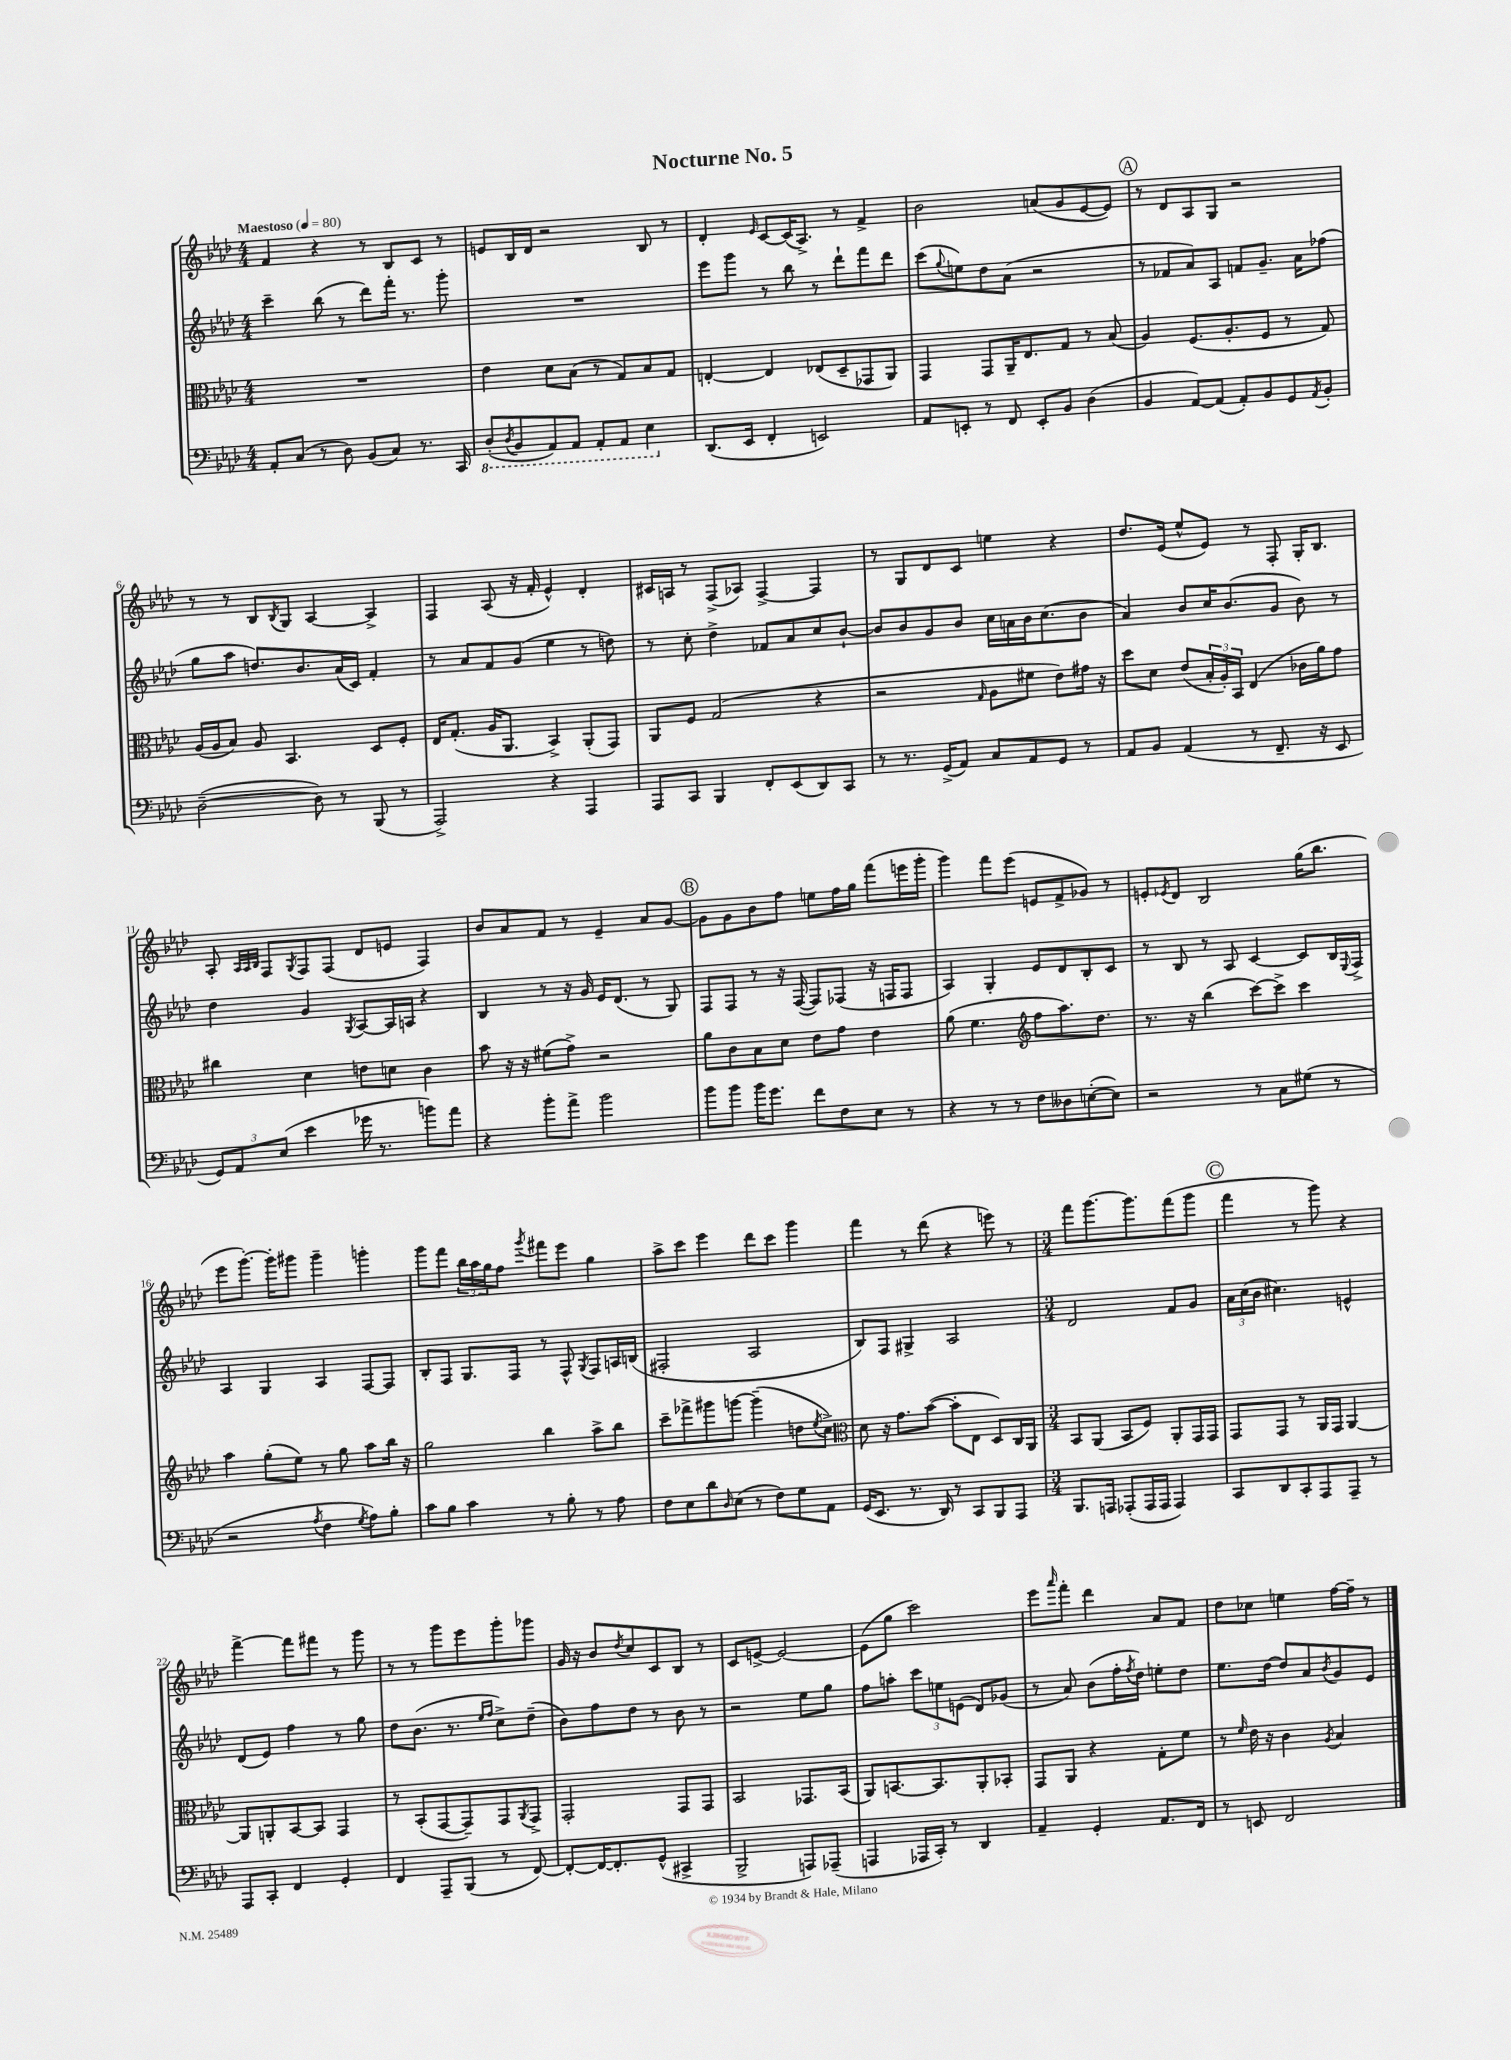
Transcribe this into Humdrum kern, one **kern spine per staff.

**kern	**kern	**kern	**kern
*staff4	*staff3	*staff2	*staff1
*clefF4	*clefC3	*clefG2	*clefG2
*k[b-e-a-d-]	*k[b-e-a-d-]	*k[b-e-a-d-]	*k[b-e-a-d-]
*M4/4	*M4/4	*M4/4	*M4/4
*MM80	*MM80	*MM80	*MM80
8AA-'/L	1r	4ccc~\	4f/
(8C/J	.	.	.
8r	.	(8bb-\	4r
8D-\)	.	8r	.
(8BB-/L	.	8ddd-\L)	8r
8C/J)	.	16fff'\Jk	8B-/L
.	.	8.r	.
8.r	.	.	8c/J
.	.	8ggg'\	8r
16CC/	.	.	.
=	=	=	=
(8DD-'/L	4e-\	1r	8e/L
8qDD-/	.	.	.
8BBB-/	.	.	16B-/L
.	.	.	16d-/JJ
8AAA-/)	8d-\L	.	2r
8AAA-/J	(8B-\J	.	.
8AAA-'/L	8r	.	.
8AAA-/J	8G/L)	.	.
4EE-\	8B-/	.	8B-/
.	8G/J	.	8r
=	=	=	=
(8.DD-/L	[4E'/	8eee-\L	4d-'/
.	.	8ggg\J	.
16EE-/Jk	.	.	.
.	.	.	16qqe-/
4FF'/	4E/]	8r	[8c/L
.	.	8bb-\	(16c/]K
.	.	.	8.A-^/J)
2EE/)	(8E-/L	8r	.
.	8D-~/	8ddd-`\L	8r
.	8GG-/	8fff\	4f^/
.	8AA-/J)	8ddd-\J	.
=	=	=	=
8AA-/L	4GG/	(8ccc\L	2b-\
.	.	8qqgg/	.
8EE'/J	.	8ee\)	.
8r	8GG/L	8dd-\	.
8FF/	16AA-~/K	(8a-\J	.
.	8.E-/	.	.
8EE'/L	.	2r	(8a/L
8BB-/J	8G/J	.	8g/
(4D-\	8r	.	[8e-/
.	(8B-/	.	8e-/]J)
=	=	=	=
4BB-/	4A-/)	8r	8r
.	.	8f-/L	8d-/L
[8AA-/L)	(8.F/L	8a-/)	8A-/
(8AA-/]J	.	8A-/J	8G/J
.	8.A-'/	.	.
8AA-'/L)	.	8f/L	2r
8BB-/	8F/J	8.g~/J	.
8GG/	8r	.	.
.	.	16a-\LK	.
8qAA-/	.	.	.
8BB-'/J	8G/)	(8ff-\J	.
=	=	=	=
([2D-~\	(16A-/LL	8gg\L	8r
.	16A-/J	.	.
.	8B-/J)	8aa-\J	8r
.	8A-/	8.dd/L)	8B-/L
.	.	.	8qB-/
.	4.BB-/	.	8G/J
.	.	8.b-/	.
8D-\])	.	.	[4A-/
8r	.	(16a-/L	.
.	.	16c/JJ)	.
(8BBB-/	8D-/L	4f'/	4A-^/]
8r	8F'/J	.	.
=	=	=	=
2AAA-^/)	16E-/LK	8r	4F/
.	(8.G'/J	.	.
.	.	8a-/L	.
.	16A-/LK	8f/	(8A-/
.	8.AA-/J	.	.
.	.	(8g/J	16r
.	.	.	16f'/
4r	4BB-^/)	4ee-\	4e-^^/)
4AAA-/	(8AA-'/L	8r	4d-'/
.	8GG/J)	8dd\)	.
=	=	=	=
8AAA-/L	8AA-/L	8r	16c#/LL
.	.	.	16A/JJ
8CC/J	8F/J	8cc'\	8r
4BBB-/	(2G/	4dd-^\	(8F^/L
.	.	.	8A-/J)
8FF'/L	.	8f-/L	[4F^/
(8EE-/	.	8a-/	.
8DD-/)	4r	8cc/	4F/]
8CC/J	.	[8b-`/J	.
=	=	=	=
8r	2r	8b-/]L	8r
8.r	.	8b-/	8G/L
.	.	8g/	8d-/
(16GG^/LK	.	.	.
8AA-/J)	.	8b-/J	8c/J
.	16qqG/	.	.
8C/L	8A-\L	16cc\LL	4ee\
.	.	16a\	.
8AA-/	8f#\J	16b-\J	.
.	.	(8.cc\	.
8GG/J	8e-\L)	.	4r
8r	16g#\Jk	8b-\J	.
.	16r	.	.
=	=	=	=
8AA-/L	8dd-\L	4a-/)	8.dd-/L
8BB-/J	8d-\J	.	.
.	.	.	(16e-/Jk
(4AA-/	(8e-/L	8b-/L	8ee-^^/L
.	24B-'/L	16cc/K	8e-/J)
.	24A-'/)	.	.
.	.	(8.b-/	.
.	24BB-/JJ	.	.
8r	(4E-/	.	8r
8.FF~/	.	8g/J	8F'/
.	16c-\LL	8b-\)	16G'/LK
16r	16a-\J)	.	8.B-/J
8EE-/	8g\J	8r	.
=	=	=	=
12GG/L)	4cc#\	4dd-\	8A-'/
12AA-/	.	.	.
.	.	.	32qqA-/LLL
.	.	.	32qqA-/
.	.	.	32qqB-/JJJ
.	.	.	8F/L
(12E-/J	.	.	.
.	.	.	8qG/
4e-\	4d-\	4g/	8F/
.	.	.	(8F/J
.	.	8qG/	.
16g-\	8e\L	[8A-/L	8d-/L
8.r	.	.	.
.	8d\J	16A-/]L	8e/J
.	.	16A/JJ	.
8b\L)	4c\	4r	4F/)
8a-\J	.	.	.
=	=	=	=
4r	8b-\	4B-/	8b-/L
.	16r	.	8a-/
.	16r	.	.
8b-'\L	(8f#\L	8r	8f/J
8a-^\J	8g^\J)	16r	8r
.	.	16g/	.
2b-\	2r	16e-/LK	4e-~/
.	.	(8.d-/J	.
.	.	8r	8a-/L
.	.	8G/)	[8g/J
=	=	=	=
8b-\L	8a-\L	8F/L	8g\]L
8b-\J	8c\	8F/J	8g\
16b-\LK	8B-\	8r	8b-\
8.g\J	.	.	.
.	8d-\J	16r	8ff\J
.	.	([16F/	.
8f\L	8e-\L	8F/]L)	8ee\L
8F\	8g\J	(8F-/J	16ff\L
.	.	.	16gg\JJ
8E-\J	4e-\	16r	(8fff\L
.	.	16F/LK	.
8r	.	8F/J	16eee\L
.	.	.	16ggg'\JJ
=	=	=	=
4r	(8a-\	4A-/)	4ggg\)
.	4.f\	.	.
8r	.	4G'/	8fff\L
8r	.	.	(8eee-\J
*	*clefG2	*	*
8F\L	8ff\L	8e-/L	8e/L
8D--\	8.aa-\)	8d-/	8f^/
([8E'\	.	8B-'/	8g-/J)
.	8.dd-\J	.	.
8E\]J)	.	8c/J	8r
=	=	=	=
2r	8.r	8r	8e'/L
.	.	.	8qe-/
.	.	8B-/	8d-/J
.	16r	.	.
.	(4bb-\	8r	2B-/
.	.	8A-/	.
8r	[8ccc\L)	[4c/	.
8C\L	8ccc^\]J	.	.
(8G#\J	4ccc\	8c/]L	(16gg\LK
.	.	.	8.bb-\J
8r	.	16B-/L	.
.	.	8qqE-/	.
.	.	16F^/JJ	.
=	=	=	=
2r	4aa-\	4A-/	8eee-\L
.	.	.	[8.ggg'\J)
.	(8gg'\L	4G/	.
.	.	.	16ggg'\]LK
.	8ee-\J)	.	8ggg#\J
8qA-/	.	.	.
4F\	8r	4A-/	4ggg#~\
.	8gg\	.	.
8qG/	.	.	.
8A-\L)	8aa-\L	[8F/L	4ggg'\
8B-'\J	16bb-\Jk	8F/]J	.
.	16r	.	.
=	=	=	=
8c\L	2gg\	8B-'/L	8ggg\L
8B-\J	.	8F/J	8fff\J
4c\	.	8.G/L	24bb-\LL
.	.	.	24aa-\
.	.	.	24gg\J
.	.	.	8ff\J
.	.	16F/Jk	.
.	.	.	8qggg/
8r	4bb-\	8r	8fff#\L
8B-'\	.	8F^^/	8eee-\J
.	.	8qG/	.
8r	8aa-^\L	8F/L	4gg\
8A-\	8bb-\J	16A/L	.
.	.	(16B/JJ	.
=	=	=	=
8F\L	8ccc~\L	2F#'/	8aa-^\L
8E-\	8fff-^\	.	8ccc\J
8d-\	8ggg#\	.	4eee-\
16qqD-/	.	.	.
(8E-\J	[8ggg\J	.	.
8r	(4ggg~\]	2A-/	8ddd-\L
8F\L)	.	.	8ccc\J
8G\	8dd\L	.	4ggg\
.	8qee-/	.	.
8AA-\J	8cc^\J)	.	.
=	=	=	=
*	*clefC3	*	*
(16GG/LK	8d-\	8B-/L)	4fff\
8.EE-/J	.	.	.
.	16r	8F/J	.
.	8.g\L	.	.
8.r	.	4G#^/	8r
.	([8b-\J	.	(8ddd-\
16DD-/)	.	.	.
8r	8b-'\]L	2A-/	4r
8CC/L	8E-\J	.	.
8BBB-/	8D-/L)	.	8eee\)
8AAA-/J	16C/L	.	8r
.	16AA-/JJ	.	.
=	=	=	=
*M3/4	*M3/4	*M3/4	*M3/4
8.BBB-/L	8BB-/L	2d-/	8fff\L
.	(8AA-/J	.	[8.ggg\
16AAA/Jk	.	.	.
(8AAA-'/L	8BB-/L	.	.
.	.	.	8.ggg\]
16AAA-/L	8F/J)	.	.
16AAA-/JJ	.	.	.
4AAA-/)	8AA-'/L	8f/L	(8fff\
.	16GG/L	8g/J	8ggg\J
.	16GG/JJ	.	.
=	=	=	=
8CC/L	8GG/L	24a-\LL	4fff\
.	.	(24cc\	.
.	.	24b-\JJ	.
8DD-/	8GG/J	4.cc#\)	.
8CC'/	8r	.	8r
8AAA-/	16AA-/LL	.	8ggg\)
.	16GG/JJ	.	.
8AAA-~/J	[4AA-/	4e^^/	4r
8r	.	.	.
=	=	=	=
8AAA-/L	8AA-/]L	(8d-/L	[4fff^\
8CC'/J	8AA'/	8e-/J)	.
4FF/	[8BB-/	4ff\	8fff\]L
.	8BB-/]J	.	8fff#\J
4GG'/	4GG/	8r	8r
.	.	8gg\	8ggg\
=	=	=	=
4FF/	8r	8dd-\L	8r
.	(8BB-'/L	(8.b-\J	8r
8AAA-~/L	[8GG/	.	8ggg\L
.	.	8.r	.
(8BBB-/J	8GG~/])	.	8eee-\
.	.	16qqee-/LL	.
.	.	16qqff/JJ	.
8r	8GG/	8cc^\L)	8ggg'\
.	8qAA-/	.	.
[8FF/)	8GG^/J	(8dd-~\J	8ggg-\J
=	=	=	=
8FF'/_L	2GG'/	8b-\L)	16g/
.	.	.	16r
16FF/_K	.	8ff\	8b-/L
8.FF'/]	.	.	.
.	.	.	8qdd-/
.	.	8dd-\J	8cc/
(8GG^^/J	.	8r	8c/
4CC#^/	8GG/L	8b-\	8B-/J
.	8GG/J	8r	8r
=	=	=	=
2BBB-^/	2BB-/	2r	8c/L
.	.	.	[8e^/J
.	.	.	2e/_
8AAA/L)	8.GG-/L	8ee-\L	.
(8AAA-~/J	.	8gg\J	.
.	(16BB-/Jk	.	.
=	=	=	=
4AAA/	8AA-/L)	8ff\L	(8e\]L
.	[8.BB/	8aa'\J	8gg\J
16AAA-/LL	.	12ccc\L	2ccc\)
16CC'/JJ)	8.BB/]	.	.
.	.	12ee\	.
8r	.	.	.
.	.	(12e\J	.
4DD-/	8AA-'/	8d-/L)	.
.	8BB-'/J	(8g-/J	.
=	=	=	=
4AA-~/	8GG/L	8r	8eee-\L
.	.	.	16qqaaa-/
.	8AA-/J	8a-/)	8fff'\J
4GG'/	4r	(8b-\L	4ddd-\
.	.	16ff'\L	.
.	.	8qff/	.
.	.	16dd-\JJ)	.
8.AA-/L	8G'\L	8ee'\L	8a-/L
.	8f\J	8dd-\J	8f/J
16FF/Jk	.	.	.
=	=	=	=
8r	8r	8.ee-\L	8dd-\L
.	16qqf/	.	.
8EE/	16e-\	.	8cc-\J
.	16r	[16dd-\Jk	.
2FF/	4c\	8dd-/]L	4ee\
.	.	8a-/	.
.	8qA-/	8qb-/	.
.	4B-/	8g/	[16ff\LL
.	.	.	16ff~\]JJ
.	.	8e-/J	8r
==	==	==	==
*-	*-	*-	*-
